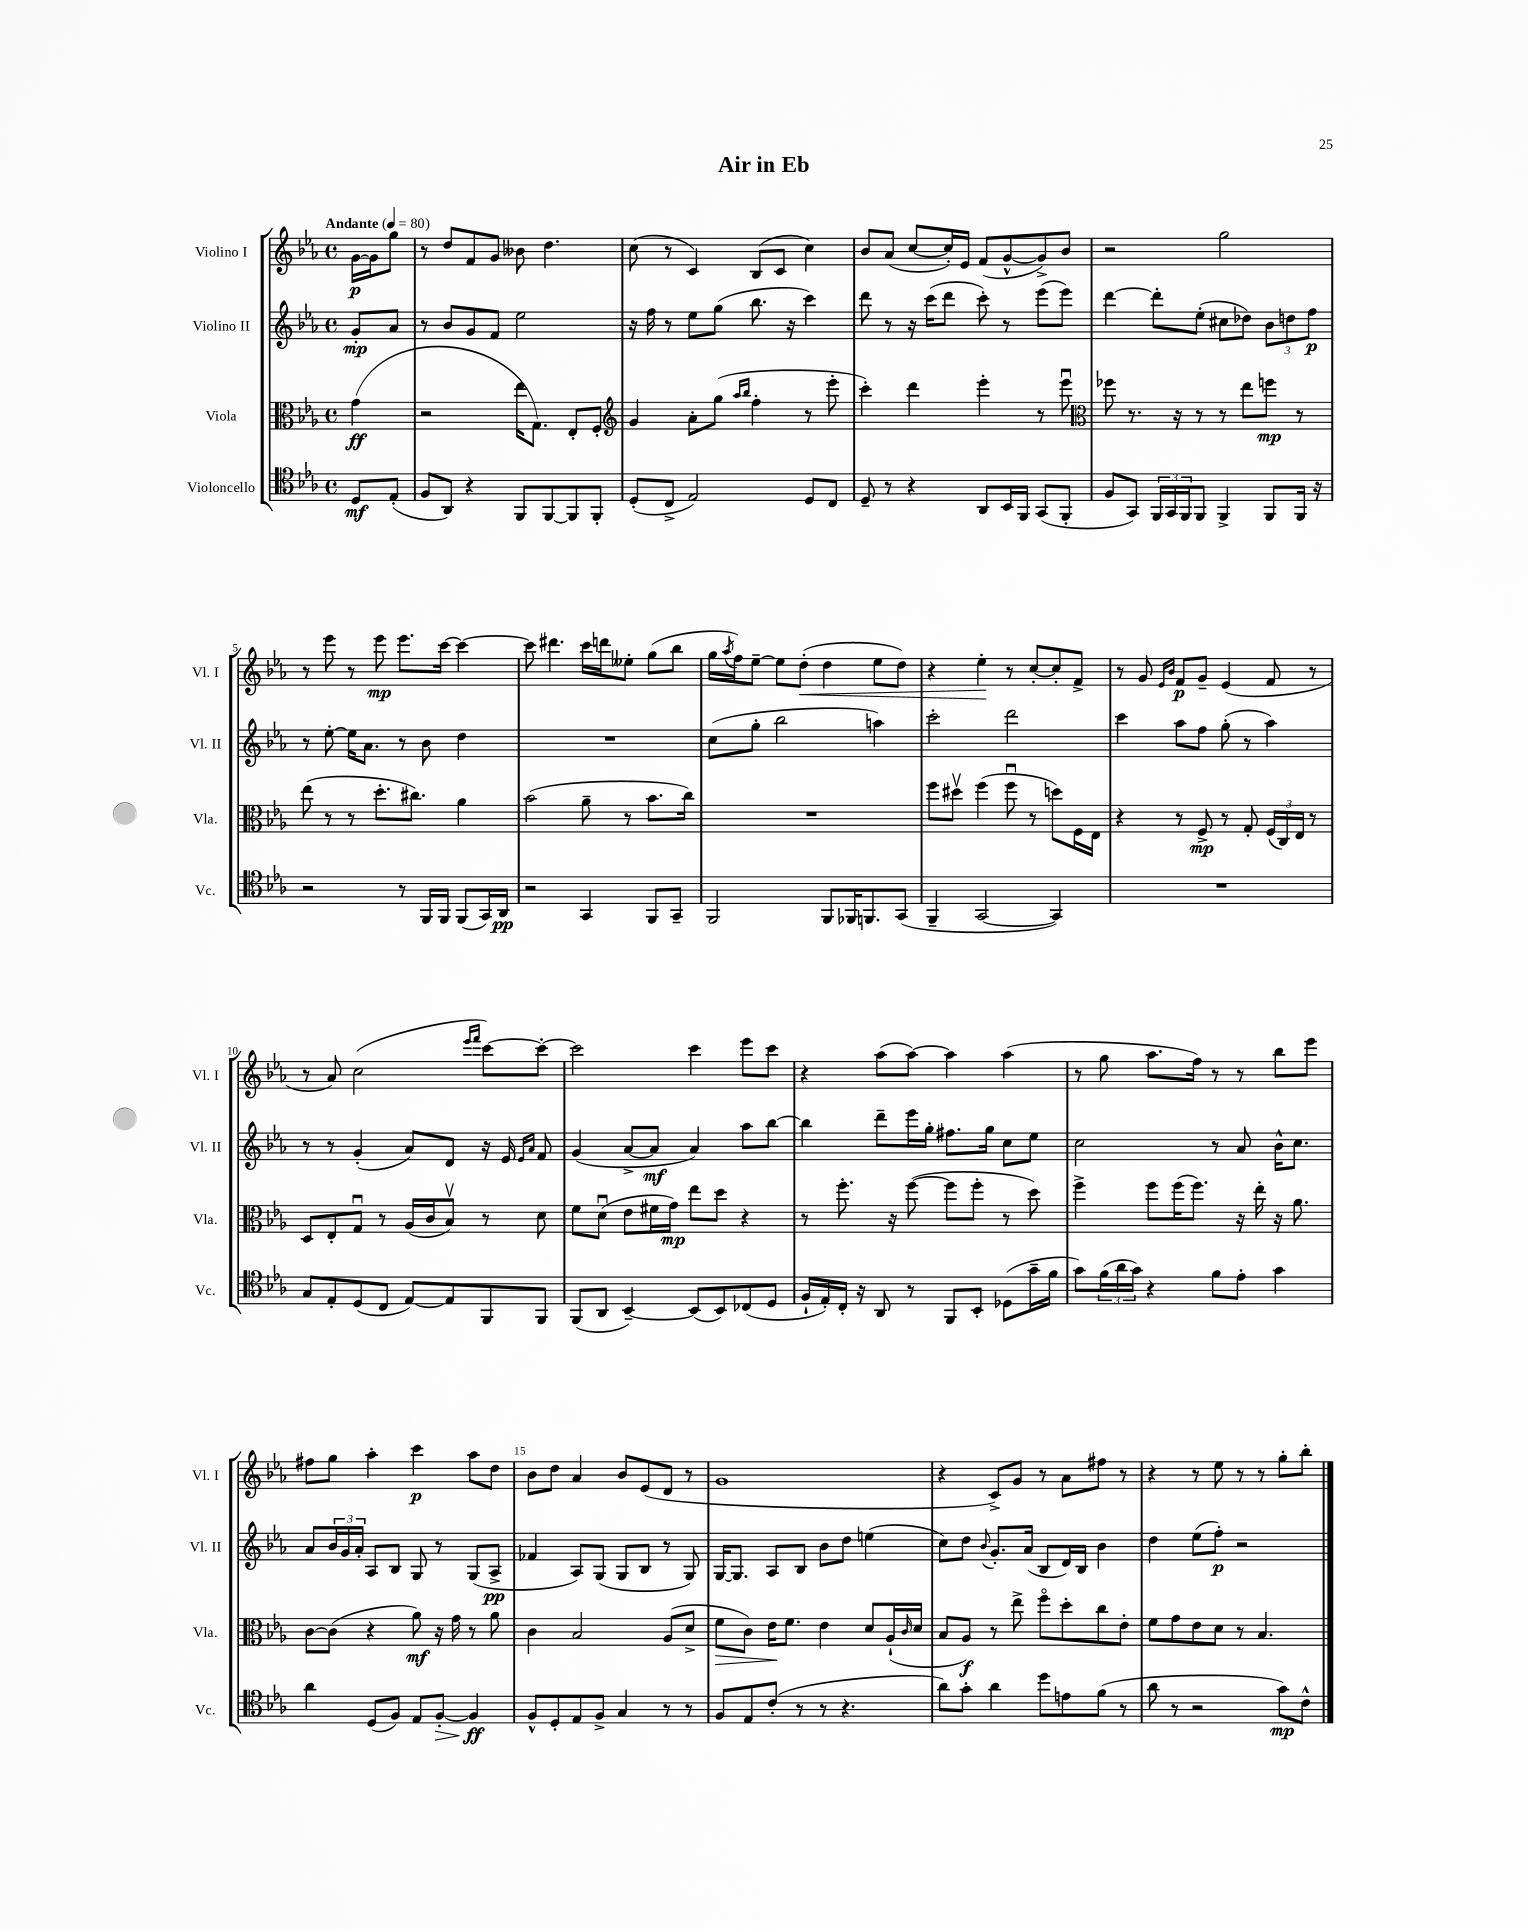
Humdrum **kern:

**kern	**dynam	**kern	**dynam	**kern	**dynam	**kern	**dynam
*part4	*part4	*part3	*part3	*part2	*part2	*part1	*part1
*staff4	*staff4	*staff3	*staff3	*staff2	*staff2	*staff1	*staff1
*I"Violoncello	*	*I"Viola	*	*I"Violino II	*	*I"Violino I	*
*I'Vc.	*	*I'Vla.	*	*I'Vl. II	*	*I'Vl. I	*
*clefC4	*	*clefC3	*	*clefG2	*	*clefG2	*
*k[b-e-a-]	*	*k[b-e-a-]	*	*k[b-e-a-]	*	*k[b-e-a-]	*
*M4/4	*	*M4/4	*	*M4/4	*	*M4/4	*
*met(c)	*	*met(c)	*	*met(c)	*	*met(c)	*
*MM80	*	*MM80	*	*MM80	*	*MM80	*
=	=	=	=	=	=	=	=
!	!	!	!	!	!	!LO:TX:a:B:t=Andante	!
8D/L	mf	(4g\	ff	8g'/L	mp	[16g\LL	p
.	.	.	.	.	.	16g\J]	.
(8E-'/J	.	.	.	8a-/J	.	8gg\J	.
=1	=1	=1	=1	=1	=1	=1	=1
8F/L	.	2r	.	8r	.	8r	.
8AA-/J)	.	.	.	8b-/L	.	8dd/L	.
4r	.	.	.	8g/	.	8f/	.
.	.	.	.	8f/J	.	8g/J	.
8FF/L	.	16ee-\KL	.	2ee-\	.	8b--X\	.
.	.	8.G\J)	.	.	.	.	.
[8FF/	.	.	.	.	.	4.dd\	.
8FF/]	.	8E-'/L	.	.	.	.	.
8FF'/J	.	8F'/J	.	.	.	.	.
=2	=2	=2	=2	=2	=2	=2	=2
*	*	*clefG2	*	*	*	*	*
(8D'/L	.	4g/	.	16r	.	(8cc\	.
.	.	.	.	16ff\	.	.	.
8C^/J	.	.	.	8r	.	8r	.
2E-/)	.	8a-'\L	.	8ee-\L	.	4c/)	.
.	.	(8gg\J	.	(8gg\J	.	.	.
.	.	16qqaa-/LL	.	.	.	.	.
.	.	16qqbb-/JJ	.	.	.	.	.
.	.	4ff'\	.	8.bb-\	.	(8B-/L	.
.	.	.	.	.	.	8c/J	.
.	.	.	.	16r	.	.	.
8D/L	.	8r	.	4ccc\)	.	4cc\)	.
8C/J	.	8eee-'\	.	.	.	.	.
=3	=3	=3	=3	=3	=3	=3	=3
8D~/	.	4ccc'\)	.	8ddd\	.	8b-/L	.
8r	.	.	.	8r	.	(8a-/J	.
4r	.	4ddd\	.	16r	.	[8cc/L	.
.	.	.	.	(16ccc\KL	.	.	.
.	.	.	.	8ddd\J	.	16cc'/L])	.
.	.	.	.	.	.	16e-/JJ	.
8AA-/L	.	4eee-'\	.	8ccc'\)	.	(8f/L	.
16BB-/L	.	.	.	8r	.	[8g^^/	.
16FF/JJ	.	.	.	.	.	.	.
(8GG/L	.	8r	.	(8eee-\L	.	8g^/])	.
8FF'/J	.	8eee-u\	.	8eee-\J)	.	8b-/J	.
=4	=4	=4	=4	=4	=4	=4	=4
*	*	*clefC3	*	*	*	*	*
8F/L	.	8ff-X\	.	[4ddd\	.	2r	.
8GG/J)	.	8.r	.	.	.	.	.
24FF/LL	.	.	.	8ddd'\L]	.	.	.
24GG/	.	.	.	.	.	.	.
.	.	16r	.	.	.	.	.
24FF/J	.	.	.	.	.	.	.
8FF/J	.	8r	.	(8ee-'\J	.	.	.
4FF^/	.	8r	.	8cc#X\L	.	2gg\	.
.	.	8ee-\L	.	8dd-X\J)	.	.	.
8FF/L	.	8ffn\J	mp	12b-\L	.	.	.
.	.	.	.	12ddn\	.	.	.
16FF/Jk	.	8r	.	.	.	.	.
.	.	.	.	12ff\J	p	.	.
16r	.	.	.	.	.	.	.
!!LO:LB:g=z
=5	=5	=5	=5	=5	=5	=5	=5
2r	.	(8ee-\	.	8r	.	8r	.
.	.	8r	.	[8ee-'\	.	8eee-\	.
.	.	8r	.	16ee-\KL]	.	8r	.
.	.	.	.	8.a-\J	.	.	.
.	.	8.dd'\L	.	.	.	8eee-\	mp
8r	.	.	.	8r	.	8.eee-\L	.
.	.	8.cc#X\J)	.	.	.	.	.
16FF/LL	.	.	.	8b-\	.	.	.
16FF/JJ	.	.	.	.	.	[16ccc\Jk	.
(8FF/L	.	4a-\	.	4dd\	.	4ccc\_	.
16GG/L)	.	.	.	.	.	.	.
16AA-/JJ	pp	.	.	.	.	.	.
=6	=6	=6	=6	=6	=6	=6	=6
2r	.	(2b-\	.	1r	.	8ccc\]	.
.	.	.	.	.	.	4.ddd#X\	.
4GG/	.	8a-~\	.	.	.	16ccc\LL	.
.	.	.	.	.	.	16dddn\J	.
.	.	8r	.	.	.	8ee--X'\J	.
8FF/L	.	8.b-\L	.	.	.	(8gg\L	.
8GG~/J	.	.	.	.	.	8bb-\J	.
.	.	16cc\Jk)	.	.	.	.	.
=7	=7	=7	=7	=7	=7	=7	=7
2FF/	.	1r	.	(8cc\L	.	16gg\LL	.
.	.	.	.	.	.	8qaa-/	.
.	.	.	.	.	.	16ff\J)	.
.	.	.	.	8gg'\J	.	[8ee-~\J	.
.	.	.	.	2bb-\	.	8ee-\L]	.
!	!	!	!	!	!	!	!LO:HP:b
.	.	.	.	.	.	(8dd'\J	<
8FF/L	.	.	.	.	.	4dd\	.
16FF-X/K	.	.	.	.	.	.	.
8.FFn/	.	.	.	.	.	.	.
.	.	.	.	4aan\)	.	8ee-\L	.
(8GG/J	.	.	.	.	.	8dd\J)	.
=8	=8	=8	=8	=8	=8	=8	=8
4FF~/	.	8ff\L	.	2ccc'\	.	4r	.
.	.	8dd#Xv\J	.	.	.	.	.
[2GG/	.	(4ff\	.	.	.	4ee-'\	.
.	.	8ffu\	.	2ddd\	.	8r	[
.	.	8r	.	.	.	[8cc'/L	.
4GG/])	.	8ddn\L)	.	.	.	8cc'/]	.
.	.	16F\L	.	.	.	8f^/J	.
.	.	16E-\JJ	.	.	.	.	.
=9	=9	=9	=9	=9	=9	=9	=9
1r	.	4r	.	4ccc\	.	8r	.
.	.	.	.	.	.	8g/	.
.	.	.	.	.	.	16qqe-/LL	.
.	.	.	.	.	.	16qqb-/JJ	.
.	.	8r	.	8aa-\L	.	8f/L	p
.	.	8F^/	mp	8ff\J	.	8g~/J	.
.	.	8r	.	(8gg'\	.	(4e-/	.
.	.	8G'/	.	8r	.	.	.
.	.	(24F/LL	.	4aa-\)	.	8f/	.
.	.	24C/)	.	.	.	.	.
.	.	24E-/JJ	.	.	.	.	.
.	.	8r	.	.	.	8r	.
!!LO:LB:g=z
=10	=10	=10	=10	=10	=10	=10	=10
8G/L	.	8D/L	.	8r	.	8r	.
8E-'/	.	8E-'/	.	8r	.	8a-/)	.
(8D/	.	8Gu/J	.	(4g'/	.	(2cc\	.
8C/J	.	8r	.	.	.	.	.
[8E-/L)	.	(16A-/LL	.	8a-/L)	.	.	.
.	.	16c/J	.	.	.	.	.
8E-/]	.	8B-v/J)	.	8d/J	.	.	.
.	.	.	.	.	.	16qqeee-/LL	.
.	.	.	.	.	.	16qqfff/JJ	.
8FF/	.	8r	.	16r	.	[8ccc\L)	.
.	.	.	.	16e-/	.	.	.
.	.	.	.	16qqe-/LL	.	.	.
.	.	.	.	16qqa-/JJ	.	.	.
8FF/J	.	8d\	.	8f/	.	8ccc'\J_	.
=11	=11	=11	=11	=11	=11	=11	=11
(8FF/L	.	8f\L	.	(4g/	.	2ccc\]	.
8AA-/J	.	(8du\J	.	.	.	.	.
[4BB-~/)	.	8e-\L	.	[8a-^/L	.	.	.
.	.	16f#X\L	.	8a-/J]	mf	.	.
.	.	16g\JJ)	mp	.	.	.	.
(8BB-/L]	.	8ee-\L	.	4a-/)	.	4ccc\	.
8BB-/)	.	8dd\J	.	.	.	.	.
(8C-X/	.	4r	.	8aa-\L	.	8eee-\L	.
8D/J	.	.	.	[8bb-\J	.	8ccc\J	.
=12	=12	=12	=12	=12	=12	=12	=12
16F`/LL	.	8r	.	4bb-\]	.	4r	.
16E-'/)	.	.	.	.	.	.	.
16C'/JJ	.	8.ff'\	.	.	.	.	.
16r	.	.	.	.	.	.	.
8AA-/	.	.	.	8ddd~\L	.	(8aa-\L	.
.	.	16r	.	.	.	.	.
8r	.	([8ff\	.	16eee-\L	.	[8aa-\J)	.
.	.	.	.	16gg'\JJ	.	.	.
8FF/L	.	8ff\L]	.	8.ff#X\L	.	4aa-\]	.
8BB-'/J	.	8ff'\J	.	.	.	.	.
.	.	.	.	16gg\Jk	.	.	.
(8D-X\L	.	8r	.	8cc\L	.	(4aa-\	.
16g~\L	.	8dd\)	.	8ee-\J	.	.	.
16f\JJ	.	.	.	.	.	.	.
=13	=13	=13	=13	=13	=13	=13	=13
8g\L)	.	4ff^\	.	2cc\	.	8r	.
(24f\L	.	.	.	.	.	8gg\	.
24a-\	.	.	.	.	.	.	.
24g\JJ)	.	.	.	.	.	.	.
4r	.	8ff\L	.	.	.	8.aa-\L	.
.	.	(16ff\K	.	.	.	.	.
.	.	8.ff\J)	.	.	.	16ff\Jk)	.
8f\L	.	.	.	8r	.	8r	.
8e-'\J	.	16r	.	8a-/	.	8r	.
.	.	16ee-'\	.	.	.	.	.
4g\	.	16r	.	16b-^^\KL	.	8bb-\L	.
.	.	8.a-\	.	8.cc\J	.	.	.
.	.	.	.	.	.	8eee-\J	.
!!LO:LB:g=z
=14	=14	=14	=14	=14	=14	=14	=14
4a-\	.	[8c\L	.	8a-/L	.	8ff#X\L	.
.	.	(8c\J]	.	24b-/L	.	8gg\J	.
.	.	.	.	24g/	.	.	.
.	.	.	.	24a-'/JJ	.	.	.
(8D/L	.	4r	.	8A-/L	.	4aa-'\	.
8F/J)	.	.	.	8B-/J	.	.	.
8E-/L	.	8a-\)	mf	8G/	.	4ccc\	p
!	!LO:HP:b	!	!	!	!	!	!
[8F'/J	>	16r	.	8r	.	.	.
.	.	16g\	.	.	.	.	.
4F/]	ff	8r	.	(8G/L	.	8aa-\L	.
.	.	8a-\	.	8A-^/J	pp	8dd\J	.
.	]	.	.	.	.	.	.
=15	=15	=15	=15	=15	=15	=15	=15
8F^^/L	.	4c\	.	4f-X/	.	8b-\L	.
8D'/	.	.	.	.	.	8dd\J	.
8E-/	.	2B-/	.	8A-/L)	.	4a-/	.
8F^/J	.	.	.	(8G/J	.	.	.
4G/	.	.	.	8G/L	.	8b-/L	.
.	.	.	.	8B-/J	.	(8e-/	.
8r	.	(8A-/L	.	8r	.	8d/J	.
8r	.	8d^/J	.	8G/)	.	8r	.
=16	=16	=16	=16	=16	=16	=16	=16
!	!	!	!LO:HP:b	!	!	!	!
8F/L	.	8f\L	>	[16G/KL	.	1g	.
.	.	.	.	8.G/J]	.	.	.
8E-/	.	8c\J)	.	.	.	.	.
(8c'/J	.	16e-\KL	.	8A-/L	.	.	.
.	.	8.f\J	]	.	.	.	.
8r	.	.	.	8B-/J	.	.	.
8r	.	4e-\	.	8b-\L	.	.	.
4.r	.	.	.	8dd\J	.	.	.
.	.	8d/L	.	(4een\	.	.	.
.	.	(16A-`/L	.	.	.	.	.
.	.	16qqc/	.	.	.	.	.
.	.	16d/JJ	.	.	.	.	.
=17	=17	=17	=17	=17	=17	=17	=17
8a-\L)	.	8B-/L	.	8cc\L)	.	4r	.
8g'\J	.	8A-/J)	f	8dd\J	.	.	.
.	.	.	.	8qqb-/	.	.	.
4a-\	.	8r	.	8.g'/L	.	8c^/L)	.
.	.	8ee-^\	.	.	.	8g/J	.
.	.	.	.	(16a-/Jk	.	.	.
8dd\L	.	8ff\L	.	8B-/L	.	8r	.
8en\	.	8dd'\	.	16d/L)	.	8a-\L	.
.	.	.	.	16B-/JJ	.	.	.
(8f\J	.	8cc\	.	4b-\	.	8ff#X\J	.
8r	.	8e-'\J	.	.	.	8r	.
=18	=18	=18	=18	=18	=18	=18	=18
8a-\	.	8f\L	.	4dd\	.	4r	.
8r	.	8g\	.	.	.	.	.
2r	.	8e-\	.	(8ee-\L	.	8r	.
.	.	8d\J	.	8ff'\J)	p	8ee-\	.
.	.	8r	.	2r	.	8r	.
.	.	4.B-/	.	.	.	8r	.
8g\L)	mp	.	.	.	.	8gg'\L	.
8c^^\J	.	.	.	.	.	8bb-'\J	.
==	==	==	==	==	==	==	==
*-	*-	*-	*-	*-	*-	*-	*-
